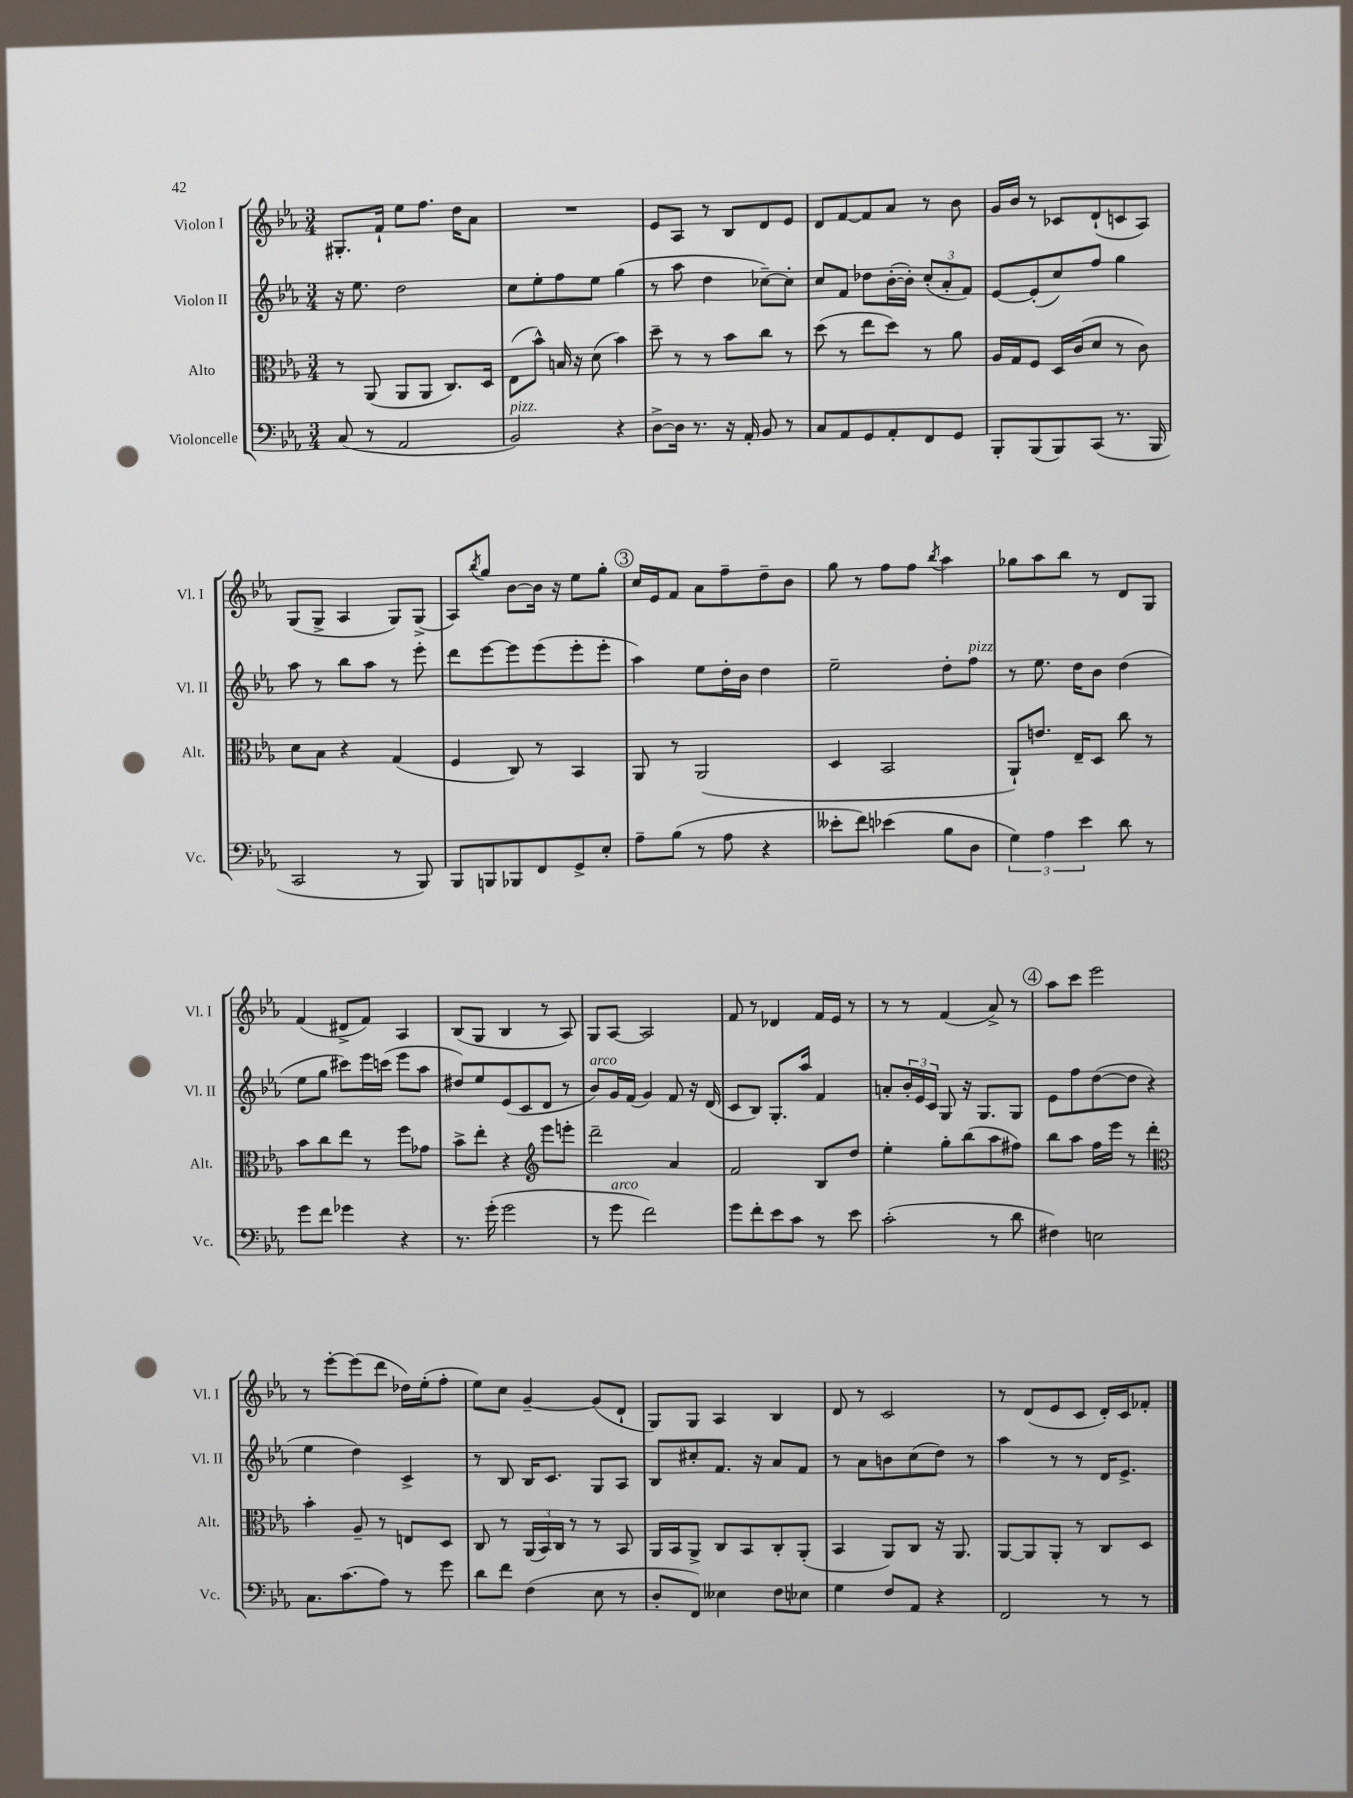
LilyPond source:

<<
\new StaffGroup <<
\new Staff = "s0" \with { instrumentName = "Violon I" shortInstrumentName = "Vl. I" } {
    \clef treble \key ees \major \numericTimeSignature \time 3/4
    gis8.-. f'16-! ees''8 f''8. d''16 aes'8 |
    R2. |
    ees'8 aes8 r8 bes8 d'8 ees'8 |
    d'8 f'8~ f'8 aes'8 r8 bes'8 |
    g'16 bes'16 r8 ces'8 d'8-!( c'8 aes8) |
    g8( g8-> aes4 g8) g8->( |
    aes8) \acciaccatura { bes''8 } g''8 bes'8~ bes'16 r16 ees''8 g''8-. |
    \mark \markup { \circle "3" } c''16 ees'16 f'8 aes'8 f''8-- d''8-- bes'8 |
    g''8 r8 f''8 f''8 \acciaccatura { bes''8 } aes''4 |
    ges''8 aes''8 bes''8 r8 d'8 g8 |
    f'4( dis'8-> f'8) aes4 |
    bes8( g8 bes4 r8 aes8) |
    g8 aes8~ aes2 |
    f'8 r8 des'4 f'16 ees'16 r8 |
    r8 r8 f'4( aes'8->) r8 |
    \mark \markup { \circle "4" } aes''8 c'''8 ees'''2 |
    r8 ees'''8~-. ees'''8( d'''8 des''16) ees''16-.( f''8-. |
    ees''8) c''8 g'4~-- g'8( d'8-! |
    g8) g8 aes4 bes4 |
    d'8 r8 c'2 |
    r8 d'8( ees'8 c'8 d'16-.) c'16 fes'8-. \bar "|." |
}
\new Staff = "s1" \with { instrumentName = "Violon II" shortInstrumentName = "Vl. II" } {
    \clef treble \key ees \major \numericTimeSignature \time 3/4
    r16 ees''8. d''2 |
    c''8 ees''8-. f''8 ees''8 g''4( |
    r8 aes''8 d''4 ces''8~--) ces''8-. |
    c''8 f'8 des''8 bes'16~-.( bes'16-.) \tuplet 3/2 { c''8-.( aes'8-. f'8) } |
    ees'8~ ees'8-.( c''8) f''8 g''4 |
    aes''8 r8 bes''8 aes''8 r8 ees'''8-. |
    d'''8 ees'''8~ ees'''8 ees'''8( ees'''8-. ees'''8-. |
    \mark \markup { \circle "3" } aes''4) ees''8 d''16-. bes'16 d''4 |
    ees''2-- d''8-. f''8^\markup { \italic "pizz." } |
    r8 ees''8. d''16 bes'8 d''4( |
    ees''8 g''8 cis'''8) ees'''16 c'''16( ees'''8 aes''8 |
    dis''8) ees''8 ees'8( c'8 d'8 r8 |
    bes'8^\markup { \italic "arco" }) g'16 f'16( g'4) f'8 r16 d'16( |
    c'8 bes8) g8.-. aes''16 f'4 |
    a'8-. \tuplet 3/2 { bes'16-. ees'16 c'16 } g8 r16 g8. g8 |
    \mark \markup { \circle "4" } ees'8 f''8 d''8~( d''8 r4 |
    ees''4 d''4) c'4-> |
    r8 bes8 bes16 c'8. g8 aes8 |
    bes8 cis''8-. f'8. r16 aes'8 f'8 |
    r8 aes'8 b'8 c''8( d''8) r8 |
    aes''4 r8 r8 d'16 ees'8.-> \bar "|." |
}
\new Staff = "s2" \with { instrumentName = "Alto" shortInstrumentName = "Alt." } {
    \clef alto \key ees \major \numericTimeSignature \time 3/4
    r8 aes,8( aes,8 aes,8 c8.) d16 |
    ees8( bes'8-^) b16 r16 d'8( bes'4) |
    d''8-- r8 r8 bes'8 c''8 r8 |
    d''8( r8 ees''8 d''8) r8 aes'8 |
    aes16 g16 f8 d16 c'16( d'8 r8 c'8) |
    d'8 bes8 r4 g4( |
    f4 c8) r8 bes,4 |
    \mark \markup { \circle "3" } aes,8 r8 aes,2( |
    d4 bes,2 |
    aes,8-!) e'8. ees16-- d8 c''8 r8 |
    bes'8 c''8 ees''8 r8 f''8 ges'8 |
    bes'8-> ees''8-. r4 \clef treble ees'''8 e'''8-. |
    d'''2-- aes'4 |
    f'2 bes8 d''8 |
    ees''4-. g''8-. bes''8( aes''8 fis''8) |
    \mark \markup { \circle "4" } bes''8 aes''8 f''16 ees'''16 r8 d'''4-. |
    \clef alto bes'4-. aes8-- r8 e8 d8 |
    c8 r8 \tuplet 3/2 { aes,16( bes,16) c16 } r8 r8 bes,8 |
    aes,16 bes,16 aes,8-> c8 bes,8 c8-. aes,8-.( |
    bes,4 aes,8) c8 r16 aes,8. |
    aes,8~ aes,8 aes,8-. r8 c8 d8 \bar "|." |
}
\new Staff = "s3" \with { instrumentName = "Violoncelle" shortInstrumentName = "Vc." } {
    \clef bass \key ees \major \numericTimeSignature \time 3/4
    c8( r8 aes,2 |
    bes,2^\markup { \italic "pizz." }) r4 |
    d8~-> d16 r8. r16 aes,16-. bes,8 r8 |
    c8 aes,8 g,8 aes,8-. f,8 g,8 |
    bes,,8-. bes,,8( bes,,8) c,8( r8. bes,,16 |
    c,2 r8 bes,,8) |
    bes,,8 b,,8 bes,,8 f,8 g,8-> ees8-. |
    \mark \markup { \circle "3" } aes8-- bes8( r8 aes8 r4 |
    eeses'8-. f'8) ees'4( bes8 d8 |
    \tuplet 3/2 { g4) aes4 ees'4 } d'8 r8 |
    g'8 f'8 ges'4 r4 |
    r8. g'16-.( g'2 |
    r8 g'8^\markup { \italic "arco" } f'2) |
    g'8 f'8-. ees'8 c'8 r8 ees'8 |
    c'2-.( r8 d'8 |
    \mark \markup { \circle "4" } fis4) e2 |
    c8. c'8.( aes8) r8 g'8 |
    d'8 f'8 f4( ees8 r8 |
    d8-. f,8) eeses4 f8 ees8 |
    g4 f8 aes,8 r4 |
    f,2 r8 r8 \bar "|." |
}
>>
>>
\layout { \context { \Score \remove "Bar_number_engraver" } }
